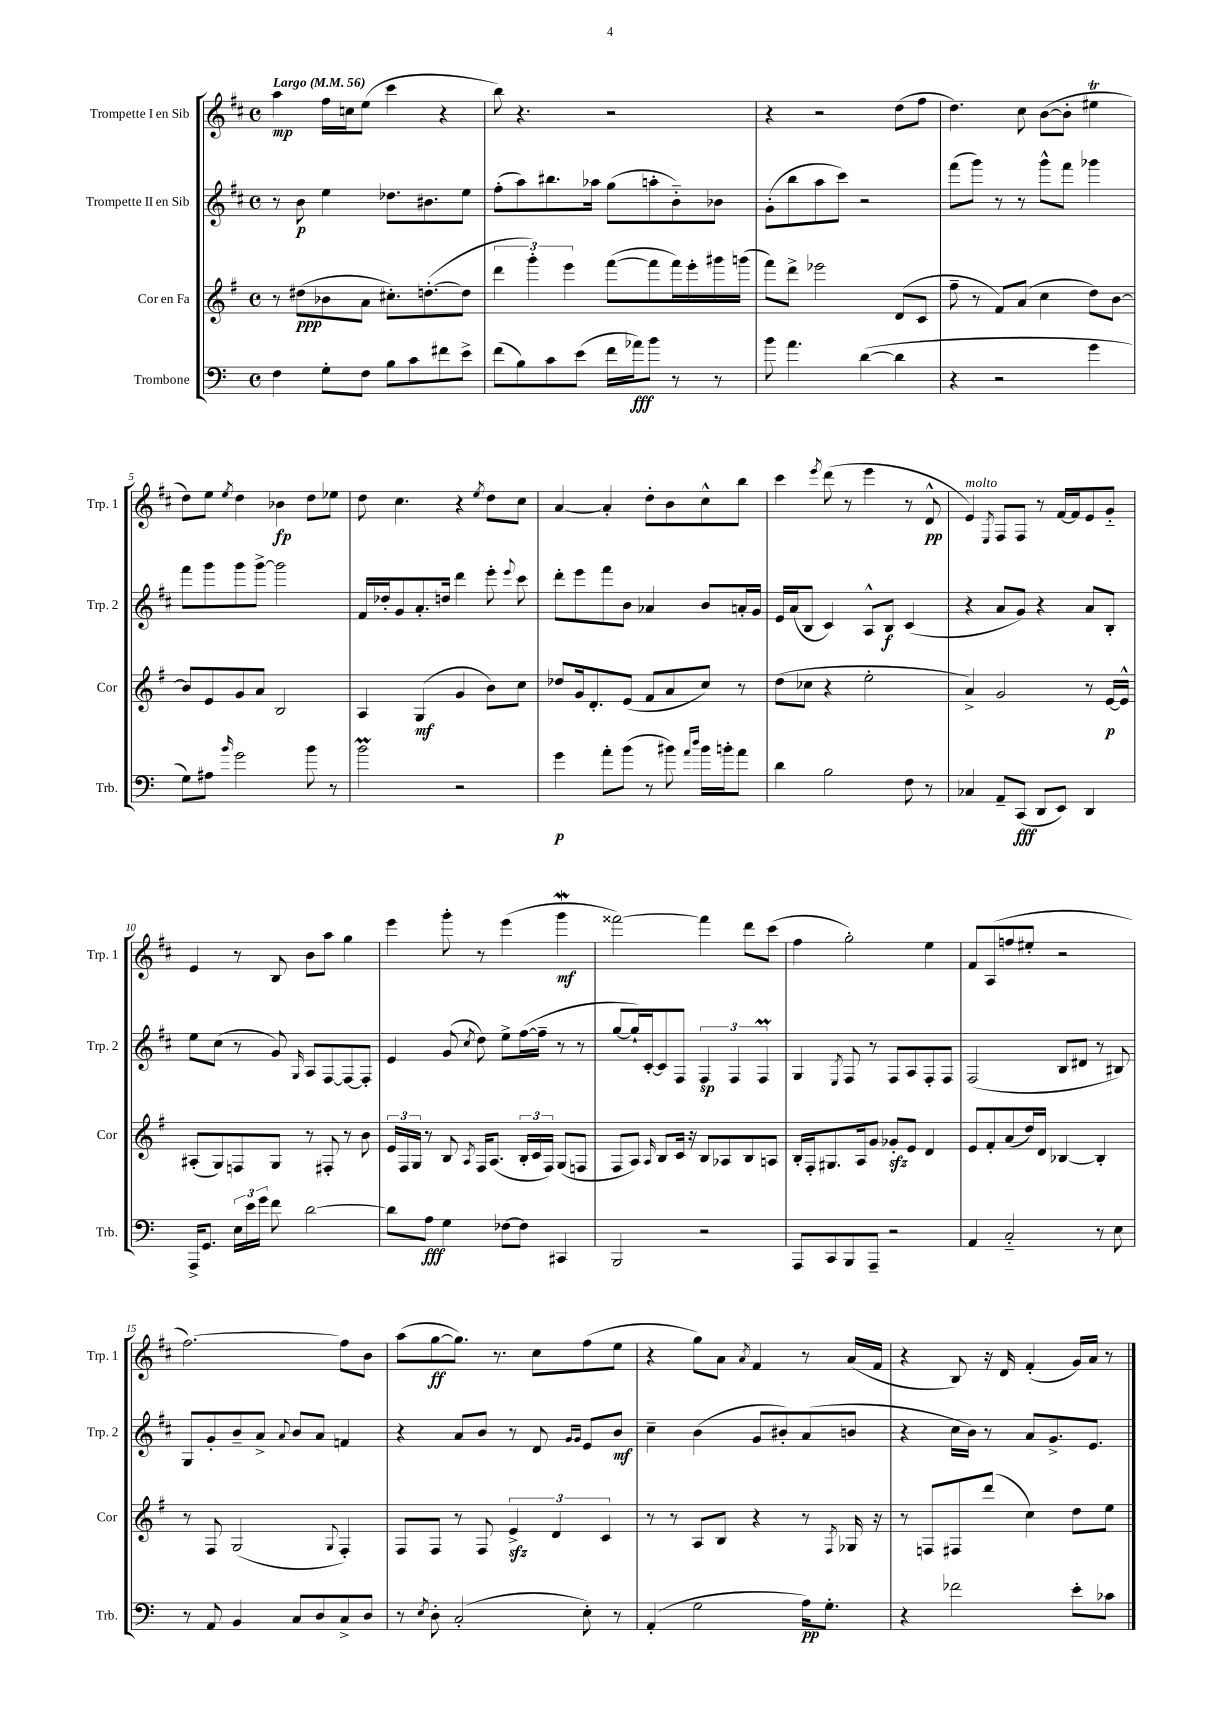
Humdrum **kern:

**kern	**dynam	**kern	**dynam	**kern	**dynam	**kern	**dynam
*part4	*part4	*part3	*part3	*part2	*part2	*part1	*part1
*staff4	*staff4	*staff3	*staff3	*staff2	*staff2	*staff1	*staff1
*I"Trombone	*	*I"Cor en Fa	*	*I"Trompette II en Sib	*	*I"Trompette I en Sib	*
*I'Trb.	*	*I'Cor	*	*I'Trp. 2	*	*I'Trp. 1	*
*clefF4	*	*clefG2	*	*clefG2	*	*clefG2	*
*k[]	*	*k[f#]	*	*k[f#c#]	*	*k[f#c#]	*
*M4/4	*	*M4/4	*	*M4/4	*	*M4/4	*
*met(c)	*	*met(c)	*	*met(c)	*	*met(c)	*
*MM56	*	*MM56	*	*MM56	*	*MM56	*
=1	=1	=1	=1	=1	=1	=1	=1
!	!	!	!	!	!	!LO:TX:a:B:t=Largo	!
4F\	.	8r	.	8r	.	4aa\	mp
.	.	(8dd#X\L	ppp	8b\	p	.	.
8G'\L	.	8b-X\	.	4ee\	.	16ff#\LL	.
.	.	.	.	.	.	16ccn\J	.
8F\J	.	8a\J	.	.	.	(8ee\J	.
8B\L	.	8.cc#X'\L)	.	8.dd-X\L	.	4ccc#\	.
8c\	.	.	.	.	.	.	.
.	.	([8.ddn'\	.	8.b#X\	.	.	.
8f#X\	.	.	.	.	.	4r	.
8e^\J	.	8dd\J]	.	8ee\J	.	.	.
=2	=2	=2	=2	=2	=2	=2	=2
(8f\L	.	6ddd\	.	(8ff#'\L	.	8bb\)	.
8B\)	.	.	.	8aa\)	.	4.r	.
.	.	6ggg'\)	.	.	.	.	.
8c\	.	.	.	8.bb#X\	.	.	.
.	.	6eee\	.	.	.	.	.
(8e\J	.	.	.	.	.	.	.
.	.	.	.	16aa-X\Jk	.	.	.
16f\LL	.	([8fff#\L	.	(8gg\L	.	2r	.
16a-X\J)	fff	.	.	.	.	.	.
8b\J	.	8fff#\]	.	8aan'\	.	.	.
8r	.	16fff#\L)	.	8b\)	.	.	.
.	.	16eee'\	.	.	.	.	.
8r	.	16ggg#X\	.	8b-X\J	.	.	.
.	.	(16gggn\JJ	.	.	.	.	.
=3	=3	=3	=3	=3	=3	=3	=3
8b\	.	8fff#\L)	.	(8g'\L	.	4r	.
4.a\	.	8ddd^\J	.	8bb\	.	.	.
.	.	2eee-X\	.	8aa\	.	2r	.
.	.	.	.	8ccc#\J)	.	.	.
([4d\	.	.	.	2r	.	.	.
4d\]	.	(8d/L	.	.	.	(8dd\L	.
.	.	8c/J	.	.	.	8ff#\J	.
=4	=4	=4	=4	=4	=4	=4	=4
4r	.	8ff#~\	.	(8fff#\L	.	4.dd\)	.
.	.	8r	.	8ggg\J)	.	.	.
2r	.	8f#/L)	.	8r	.	.	.
.	.	(8a/J	.	8r	.	8cc#\	.
.	.	4cc\	.	8ggg^^\L	.	([8b\L	.
.	.	.	.	8fff#\J	.	8b'\J]	.
4g\	.	8dd\L)	.	4ggg-X\	.	4ee#Xt\	.
.	.	[8b\J	.	.	.	.	.
!!LO:LB:g=z
=5	=5	=5	=5	=5	=5	=5	=5
8G\L)	.	8b/L]	.	8fff#\L	.	8dd\L)	.
8A#X\J	.	8e/	.	8ggg\	.	8ee\J	.
16qqb/	.	.	.	.	.	8qee/	.
2g\	.	8g/	.	8ggg\	.	4dd\	.
.	.	8a/J	.	[8ggg^\J	.	.	.
.	.	2B/	.	2ggg\]	.	4b-X\	fp
8b\	.	.	.	.	.	8dd\L	.
8r	.	.	.	.	.	8ee-X\J	.
=6	=6	=6	=6	=6	=6	=6	=6
2bm\	.	4A/	.	16f#/LL	.	8dd\	.
.	.	.	.	16dd-X'/J	.	.	.
.	.	.	.	8g/	.	4.cc#\	.
.	.	(4G/	mf	8.a'/	.	.	.
.	.	.	.	16ddn/Jk	.	.	.
2r	.	4g/	.	4ddd\	.	4r	.
.	.	.	.	.	.	8qee/	.
.	.	8b\L)	.	8eee'\	.	8dd\L	.
.	.	.	.	8qqeee/	.	.	.
.	.	8cc\J	.	8ccc#\	.	8cc#\J	.
=7	=7	=7	=7	=7	=7	=7	=7
4g\	p	8dd-X/L	.	8ddd'\L	.	[4a/	.
.	.	16g/k	.	8eee\	.	.	.
.	.	8.d'/	.	.	.	.	.
8a'\L	.	.	.	8fff#\	.	4a'/]	.
(8b\J	.	(8e/J	.	8b\J	.	.	.
8r	.	8f#/L	.	4a-X/	.	8dd'\L	.
8b#X\)	.	8a/	.	.	.	8b\	.
16qqa/LL	.	.	.	.	.	.	.
16qqdd/JJ	.	.	.	.	.	.	.
16b#\LL	.	8cc/J)	.	8b/L	.	8cc#^^\	.
16bn'\J	.	.	.	.	.	.	.
8a\J	.	8r	.	16an'/L	.	8bb\J	.
.	.	.	.	16g/JJ	.	.	.
=8	=8	=8	=8	=8	=8	=8	=8
4d\	.	(8dd\L	.	16e/LL	.	4ccc#\	.
.	.	.	.	(16a/J	.	.	.
.	.	8cc-X\J	.	8B/J	.	.	.
.	.	.	.	.	.	8qeee/	.
2B\	.	4r	.	4c#/)	.	(8ddd\	.
.	.	.	.	.	.	8r	.
.	.	2ee'\	.	8A^^/L	.	4eee\	.
.	.	.	.	8B/J	f	.	.
8F\	.	.	.	(4c#/	.	8r	.
8r	.	.	.	.	.	8d^^/	pp
=9	=9	=9	=9	=9	=9	=9	=9
!	!	!	!	!	!	!LO:TX:a:i:t=molto	!
4C-X/	.	4a^/)	.	4r	.	4e/)	.
.	.	.	.	.	.	8qE/	.
8AA~/L	.	2g/	.	8a/L	.	8F#/L	.
(8CC/J	fff	.	.	8g/J)	.	8F#/J	.
8DD/L	.	.	.	4r	.	8r	.
8EE/J)	.	.	.	.	.	[16f#/LL	.
.	.	.	.	.	.	16f#/J]	.
4DD/	.	8r	.	8a/L	.	8e/	.
.	.	[16e/LL	p	8B'/J	.	8g/J	.
.	.	16e^^/JJ]	.	.	.	.	.
!!LO:LB:g=z
=10	=10	=10	=10	=10	=10	=10	=10
16AAA^/KL	.	(8A#X'/L	.	8ee\L	.	4e/	.
8.GG/J	.	.	.	.	.	.	.
.	.	8G/)	.	(8cc#\J	.	.	.
24E\LL	.	8Fn/	.	8r	.	8r	.
24e\	.	.	.	.	.	.	.
24g\JJ	.	.	.	.	.	.	.
8f\	.	8G/J	.	8g/)	.	8B/	.
.	.	.	.	16qqG/	.	.	.
[2d\	.	8r	.	8A/L	.	8b\L	.
.	.	8F#X'/	.	[8F#/	.	8aa\J	.
.	.	8r	.	8F#/_	.	4gg\	.
.	.	8b\	.	8F#'/J]	.	.	.
=11	=11	=11	=11	=11	=11	=11	=11
8d\L]	.	24e/LL	.	4e/	.	4eee\	.
.	.	24F#/	.	.	.	.	.
.	.	24G/JJ	.	.	.	.	.
8A\J	fff	8r	.	.	.	.	.
4G\	.	8B/	.	(8g/	.	8ggg'\	.
.	.	8qA/	.	8qcc#/	.	.	.
.	.	16F#/KL	.	8dd\)	.	8r	.
.	.	(8.A/J	.	.	.	.	.
[8F-X\L	.	.	.	8ee^\L	.	(4eee\	.
8F-\J]	.	24B'/LL	.	([16ff#\L	.	.	.
.	.	24c/	.	.	.	.	.
.	.	.	.	16ff#~\JJ]	.	.	.
.	.	24F#/JJ)	.	.	.	.	.
4CC#X/	.	(8G/L	.	8r	.	4gggw\	mf
.	.	8Fn/J	.	8r	.	.	.
=12	=12	=12	=12	=12	=12	=12	=12
2BBB/	.	8F#/L	.	[8gg/L	.	[2fff##X\)	.
.	.	8A/J)	.	16gg`/L])	.	.	.
.	.	.	.	[16c#'/J	.	.	.
.	.	16qqA/	.	.	.	.	.
.	.	8B/L	.	8c#/]	.	.	.
.	.	16c/Jk	.	8F#/J	.	.	.
.	.	16r	.	.	.	.	.
2r	.	8B/L	.	6F#/	sp	4fff##\]	.
.	.	8A-X/	.	.	.	.	.
.	.	.	.	6F#/	.	.	.
.	.	8B/	.	.	.	8ddd\L	.
.	.	.	.	6F#m/	.	.	.
.	.	8An/J	.	.	.	(8ccc#\J	.
=13	=13	=13	=13	=13	=13	=13	=13
8AAA/L	.	16B'/LL	.	4G/	.	4ff#\	.
.	.	16F#'/J	.	.	.	.	.
8CC/	.	8.G#X/	.	.	.	.	.
.	.	.	.	8qE/	.	.	.
8BBB/	.	.	.	8F#/	.	2gg'\)	.
.	.	16A/k	.	.	.	.	.
8AAA~/J	.	8g/J	.	8r	.	.	.
2r	.	8g-Xzz'/L	.	8F#/L	.	.	.
.	.	8e/J	.	8A/	.	.	.
.	.	4d/	.	8F#'/	.	4ee\	.
.	.	.	.	8F#/J	.	.	.
=14	=14	=14	=14	=14	=14	=14	=14
4AA/	.	8e/L	.	(2F#/	.	8f#/L	.
.	.	8f#'/	.	.	.	(8A/	.
2C/	.	(8a/	.	.	.	8ffn/	.
.	.	16dd/L)	.	.	.	8ee#X'/J	.
.	.	16d/JJ	.	.	.	.	.
.	.	[4B-X/	.	8B/L	.	2r	.
.	.	.	.	8d#X/J	.	.	.
8r	.	4B-'/]	.	8r	.	.	.
8E\	.	.	.	8B#X/)	.	.	.
!!LO:LB:g=z
=15	=15	=15	=15	=15	=15	=15	=15
8r	.	8r	.	8G/L	.	[2.ff#\)	.
8AA/	.	8F#/	.	8g'/	.	.	.
4BB/	.	(2G/	.	8b~/	.	.	.
.	.	.	.	8a^/J	.	.	.
.	.	.	.	8qqa/	.	.	.
8C/L	.	.	.	8b/L	.	.	.
8D/	.	.	.	8a/J	.	.	.
.	.	8qqG/	.	.	.	.	.
8C^/	.	4F#'/)	.	4fn/	.	8ff#\L]	.
8D/J	.	.	.	.	.	8b\J	.
=16	=16	=16	=16	=16	=16	=16	=16
8r	.	8F#/L	.	4r	.	(8aa\L	.
8qE/	.	.	.	.	.	.	.
8D'\	.	8F#/J	.	.	.	[8gg\	ff
(2C'/	.	8r	.	8a/L	.	8.gg\J])	.
.	.	8F#/	.	8b/J	.	.	.
.	.	.	.	.	.	8.r	.
.	.	6ezz^/	.	8r	.	.	.
.	.	.	.	8d/	.	8cc#\L	.
.	.	6d/	.	.	.	.	.
.	.	.	.	16qqg/LL	.	.	.
.	.	.	.	16qqg/JJ	.	.	.
8E'\)	.	.	.	8e/L	.	(8ff#\	.
.	.	6c/	.	.	.	.	.
8r	.	.	.	8b/J	mf	8ee\J	.
=17	=17	=17	=17	=17	=17	=17	=17
(4AA'/	.	8r	.	4cc#~\	.	4r	.
.	.	8r	.	.	.	.	.
2G\	.	8A/L	.	(4b\	.	8gg\L)	.
.	.	8B/J	.	.	.	8a\J	.
.	.	.	.	.	.	8qa/	.
.	.	4r	.	8g/L	.	4f#/	.
.	.	.	.	8b#X'/)	.	.	.
16A\KL)	pp	8r	.	(8a/	.	8r	.
8.G'\J	.	.	.	.	.	.	.
.	.	8qF#/	.	.	.	.	.
.	.	16G-X/	.	8bn/J	.	(16a/LL	.
.	.	16r	.	.	.	16f#/JJ	.
=18	=18	=18	=18	=18	=18	=18	=18
4r	.	8r	.	4r	.	4r	.
.	.	8Fn/L	.	.	.	.	.
2f-X\	.	8F#X/	.	16cc#\LL	.	8B/)	.
.	.	.	.	16b\JJ)	.	.	.
.	.	(8ddd/J	.	8r	.	16r	.
.	.	.	.	.	.	16d/	.
.	.	4cc\)	.	8a/L	.	(4f#'/	.
.	.	.	.	8.g^/	.	.	.
8e'\L	.	8dd\L	.	.	.	16g/LL)	.
.	.	.	.	8.e/J	.	16a/JJ	.
8c-X\J	.	8ee\J	.	.	.	8r	.
==	==	==	==	==	==	==	==
*-	*-	*-	*-	*-	*-	*-	*-
